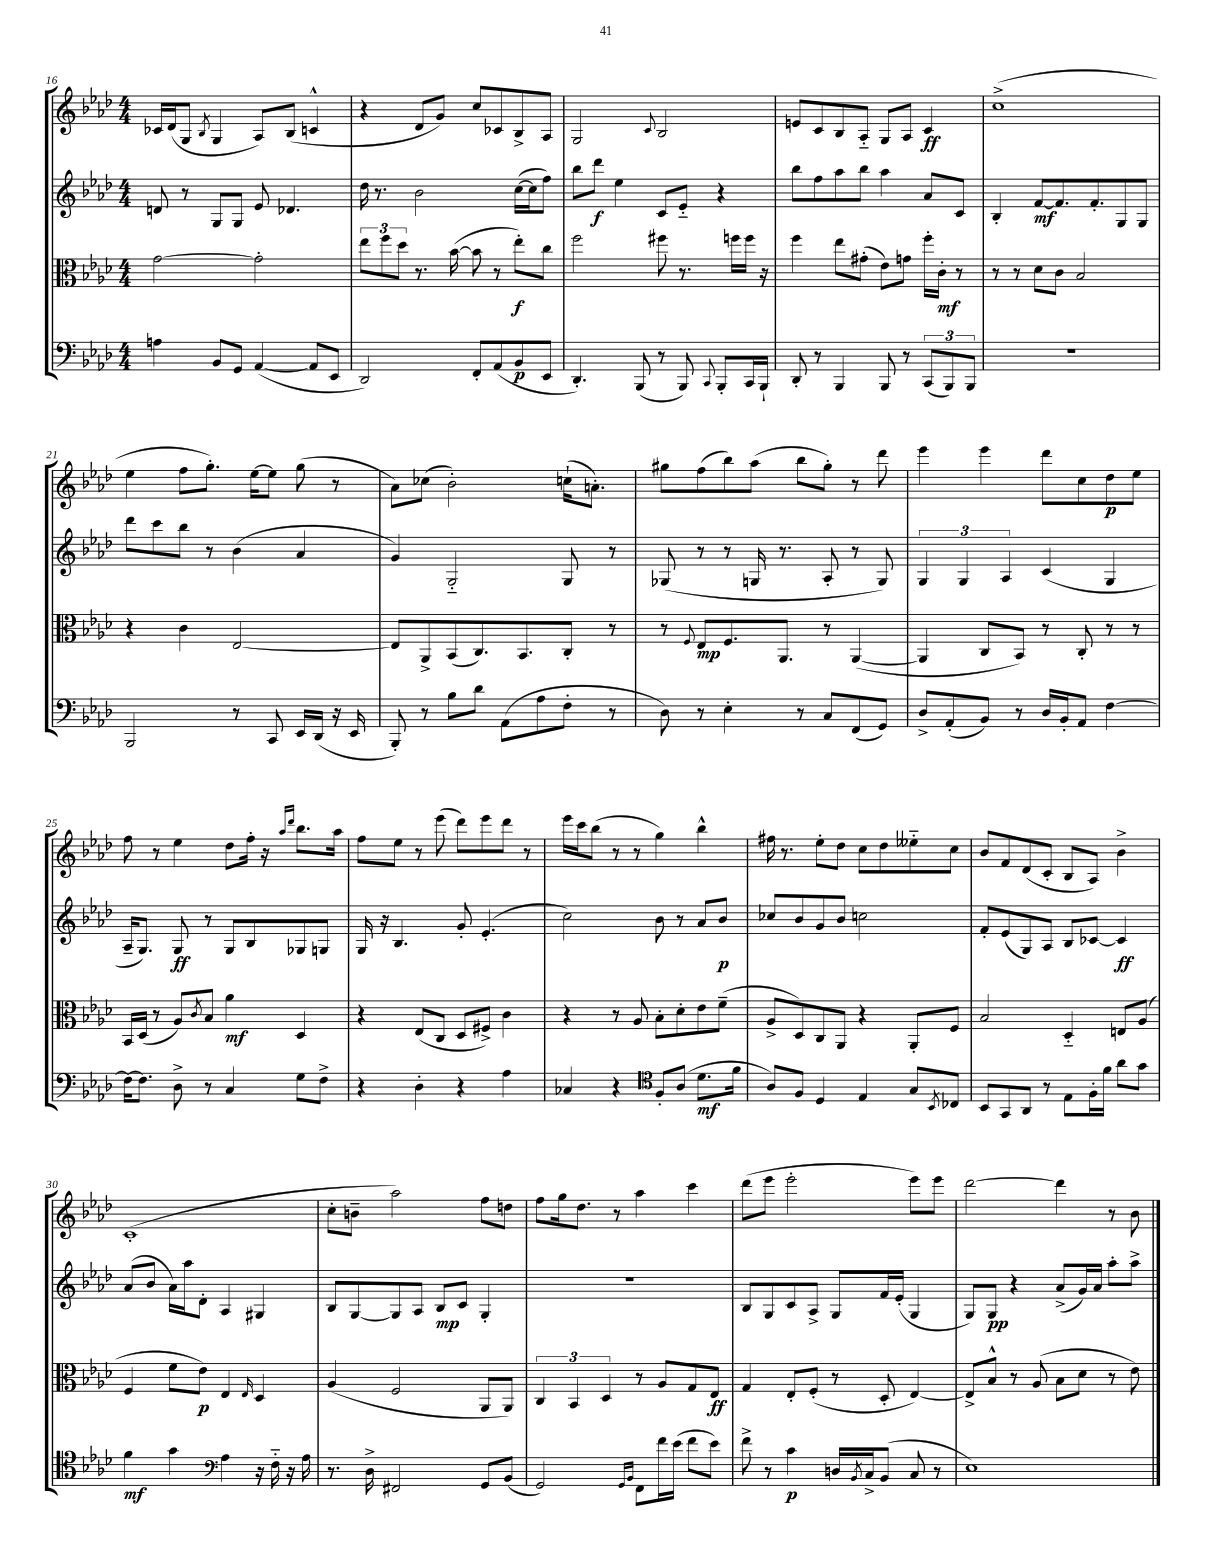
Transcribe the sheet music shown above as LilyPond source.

<<
\new StaffGroup <<
\new Staff = "s0" {
    \clef treble \key aes \major \numericTimeSignature \time 4/4
    ces'16 des'16( g8 \acciaccatura { bes8 } g4 aes8) bes8( c'4-^ |
    r4 des'8 g'8) c''8 ces'8 bes8-> aes8 |
    g2 \appoggiatura { c'8 } bes2 |
    e'8 c'8 bes8 aes8-_ g8 aes8 c'4\ff |
    c''1->( |
    ees''4 f''8 g''8.-.) ees''16~ ees''8 g''8( r8 |
    aes'8) ces''8( bes'2-.) c''16-!( a'8.-.) |
    gis''8 f''8( bes''8) aes''8( bes''8 gis''8-.) r8 des'''8 |
    ees'''4 ees'''4 des'''8 c''8 des''8\p ees''8 |
    f''8 r8 ees''4 des''8 f''16-. r16 \grace { aes''16 des'''16 } bes''8. aes''16 |
    f''8 ees''8 r8 ees'''8( des'''8) ees'''8 des'''8 r8 |
    ees'''16 c'''16 bes''8( r8 r8 g''4) bes''4-^ |
    fis''16 r8. ees''8-. des''8 c''8 des''8 eeses''8-_ c''8 |
    bes'8 f'8 des'8( c'8-. bes8 aes8) bes'4-> |
    c'1-.( |
    c''8-. b'8-- aes''2) f''8 d''8 |
    f''8 g''16 des''8. r8 aes''4 c'''4 |
    des'''8( ees'''8 ees'''2-. ees'''8) ees'''8 |
    des'''2~ des'''4 r8 bes'8 \bar "|." |
}
\new Staff = "s1" {
    \clef treble \key aes \major \numericTimeSignature \time 4/4
    d'8 r8 g8 g8 ees'8 des'4. |
    des''16 r8. bes'2 c''16~( c''16 f''8) |
    bes''8 des'''8\f ees''4 c'8 ees'8-_ r4 |
    bes''8 f''8 aes''8 bes''8 aes''4 aes'8 c'8 |
    bes4-. f'8~\mf f'8. f'8.-. g8 g8 |
    des'''8 c'''8 bes''8 r8 bes'4( aes'4 |
    g'4) g2-_ g8 r8 |
    ges8( r8 r8 g16 r8. aes8-. r8 g8) |
    \tuplet 3/2 { g4 g4 aes4 } c'4( g4 |
    aes16-- g8.) g8\ff r8 g8 bes8 ges8 g8 |
    g16 r16 bes4. g'8-. ees'4.-.( |
    c''2) bes'8 r8 aes'8 bes'8\p |
    ces''8 bes'8 g'8 bes'8 c''2 |
    f'8-. ees'8( g8) aes8 bes8 ces'8~ ces'4\ff |
    aes'8( bes'8 aes'16) aes''16 des'8-. aes4 gis4 |
    bes8 g8~ g8 aes8 bes8\mp c'8 g4-. |
    r1 |
    bes8 g8 c'8 aes8-> g8 f'16 ees'16-.( g4 |
    g8) g8\pp r4 aes'8->( g'16) aes'16 aes''8-. aes''8-> \bar "|." |
}
\new Staff = "s2" {
    \clef alto \key aes \major \numericTimeSignature \time 4/4
    g'2~ g'2-. |
    \tuplet 3/2 { ees''8 f''8 des''8 } r8. bes'16~( bes'8 r8 ees''8-.\f) c''8 |
    f''2 fis''8 r8. f''16 f''16 r16 |
    f''4 ees''8 gis'8-.( ees'8) g'8 f''16-. c'16-.\mf r8 |
    r8 r8 des'8 c'8 bes2 |
    r4 c'4 ees2~ |
    ees8 aes,8-> bes,8( c8.) bes,8. c8-. r8 |
    r8 \appoggiatura { f8 } ees8\mp f8. aes,8. r8 aes,4~( |
    aes,4 c8 bes,8) r8 c8-. r8 r8 |
    bes,16 des16( r8 aes8) \acciaccatura { c'8 } bes8 aes'4\mf des4 |
    r4 ees8( c8 des8 fis8->) c'4 |
    r4 r8 aes8 bes8-. des'8-. ees'8 f'8--( |
    aes8-> des8) c8 aes,8 r4 aes,8-. f8 |
    bes2 des4-_ e8 aes8( |
    f4 f'8 ees'8\p) ees4 \grace { ees16 } des4 |
    aes4( f2 aes,8 aes,8) |
    \tuplet 3/2 { c4 bes,4 des4 } r8 aes8 g8 ees8\ff |
    g4 ees8-. f8-.( r8 des8-. ees4~) |
    ees8-> bes8-^ r8 aes8( bes8 des'8 r8 ees'8) \bar "|." |
}
\new Staff = "s3" {
    \clef bass \key aes \major \numericTimeSignature \time 4/4
    a4 bes,8 g,8 aes,4~( aes,8 ees,8 |
    des,2) f,8-. aes,8( bes,8\p ees,8 |
    des,4.-.) bes,,8( r8 bes,,8) \appoggiatura { c,8 } bes,,8-. c,16 bes,,16-! |
    des,8-. r8 bes,,4 bes,,8 r8 \tuplet 3/2 { c,8( bes,,8) bes,,8 } |
    R1 |
    bes,,2 r8 c,8 ees,16 des,16( r16 ees,16 |
    bes,,8-.) r8 bes8 des'8 aes,8( aes8 f8-. r8 |
    des8) r8 ees4-. r8 c8 f,8( g,8) |
    des8-> aes,8-.( bes,8) r8 des16 bes,16-. aes,8 f4~ |
    f16~ f8. des8-> r8 c4 g8 f8-> |
    r4 des4-. r4 aes4 |
    ces4 r4 \clef tenor f8-. aes8( des'8.\mf f'16 |
    aes8) f8 des4 ees4 g8 \acciaccatura { bes,8 } ces8 |
    bes,8 g,8 aes,8 r8 ees8 f16-. f'16 aes'8 g'8 |
    f'4\mf g'4 \clef bass aes4 r16 f16-_ r16 aes16 |
    r8. des16-> fis,2 g,8 bes,8( |
    g,2) \grace { g,16 bes,16 } f,8 f'16 ees'16( f'8 ees'8) |
    f'8-> r8 c'4\p d16 \acciaccatura { bes,8 } c16-> bes,8( c8 r8 |
    ees1) \bar "|." |
}
>>
>>
\layout { \context { \Score currentBarNumber = #16 } }
